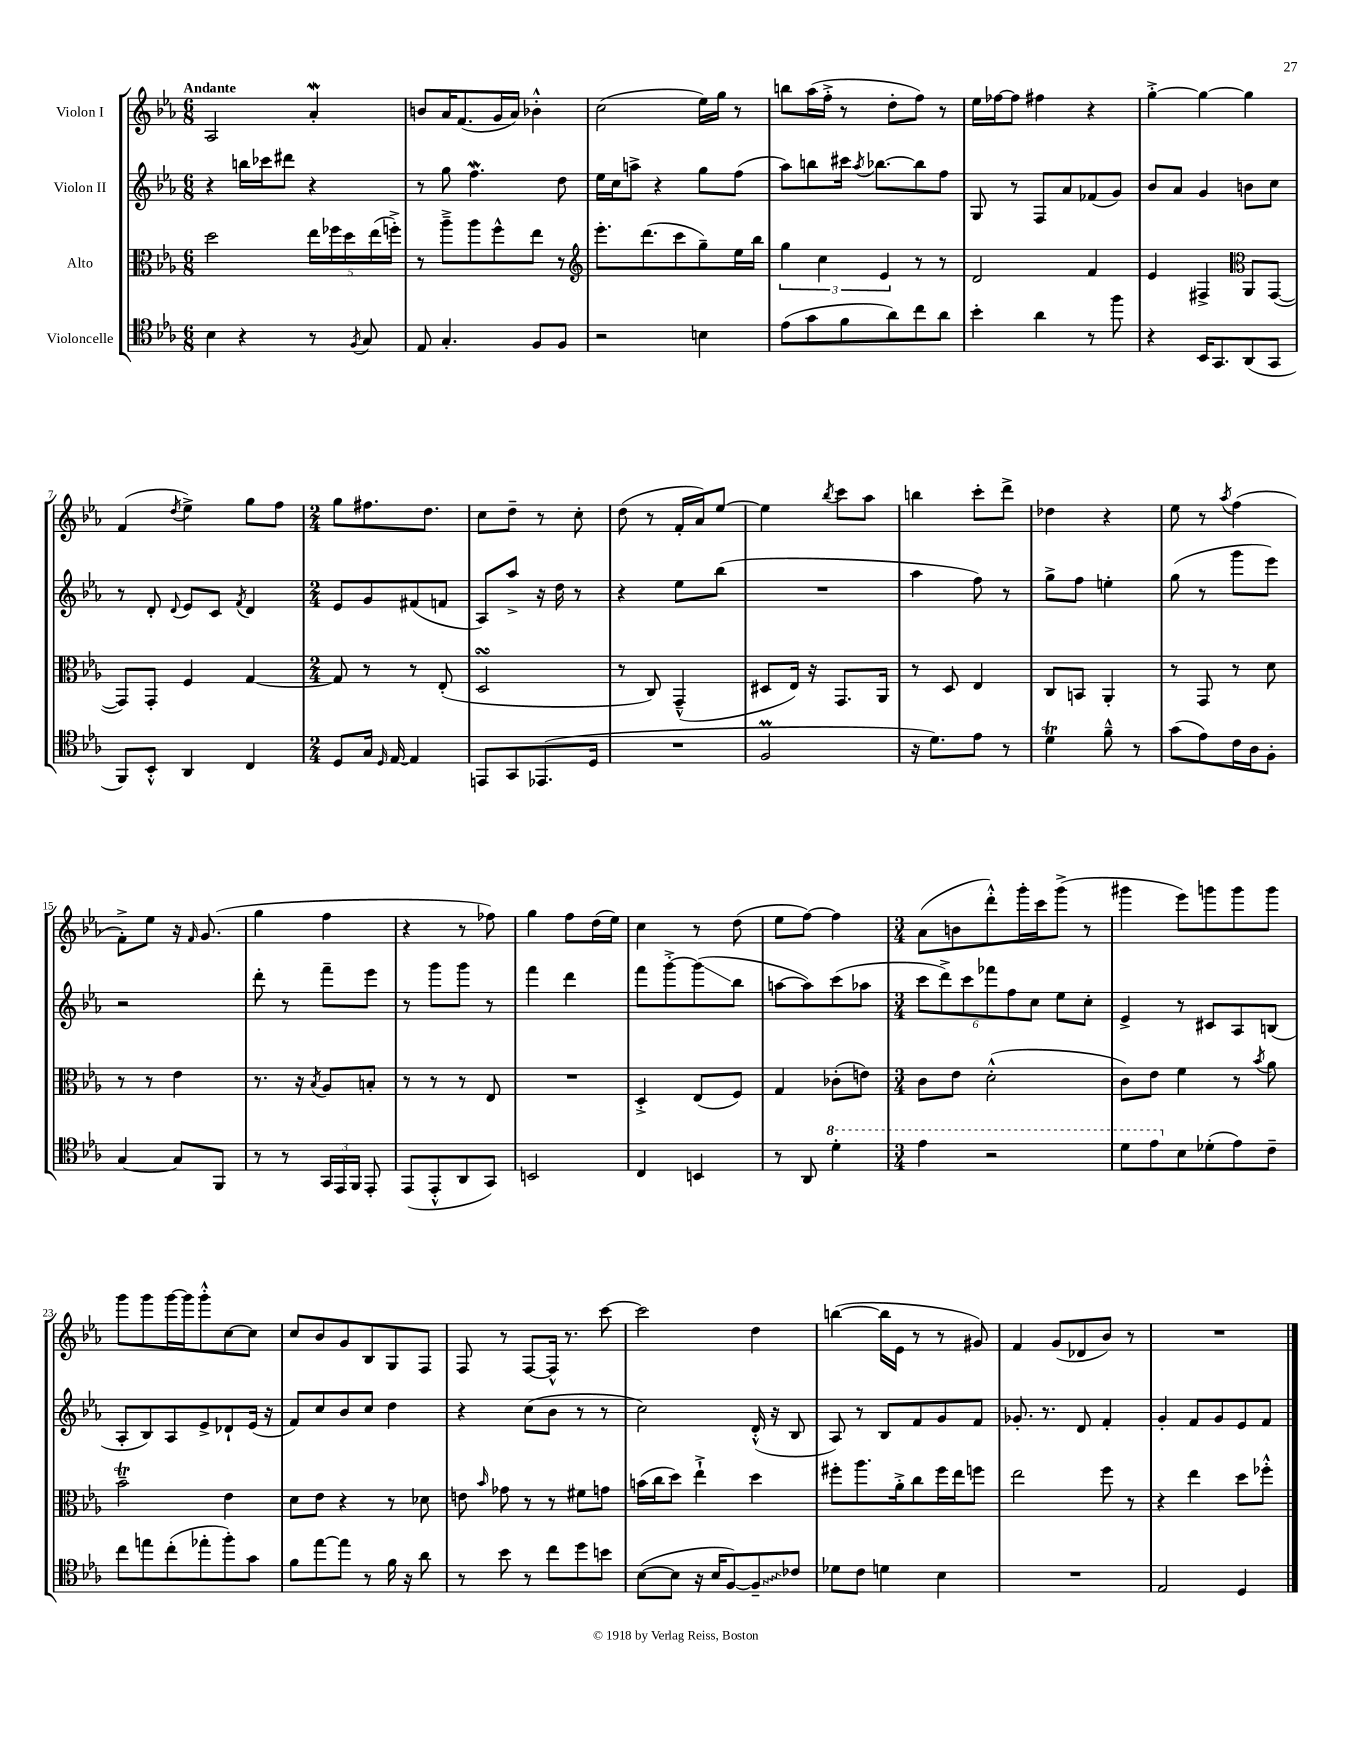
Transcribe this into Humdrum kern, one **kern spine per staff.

**kern	**kern	**kern	**kern
*staff4	*staff3	*staff2	*staff1
*clefC4	*clefC3	*clefG2	*clefG2
*k[b-e-a-]	*k[b-e-a-]	*k[b-e-a-]	*k[b-e-a-]
*M6/8	*M6/8	*M6/8	*M6/8
4B-	2dd	4r	2A-
4r	.	16bb	.
.	.	16ccc-	.
.	.	8ddd#	.
8r	20ee-	4r	4a-'
.	20ff-	.	.
.	20dd	.	.
8qF	.	.	.
8G	.	.	.
.	(20ee-	.	.
.	20ff'^)	.	.
=	=	=	=
8E-	8r	8r	8b
4.G'	8aa-~^	8gg	16a-
.	.	.	(8.f
.	8aa-	4.ff	.
.	8ff^^	.	16g
.	.	.	16a-)
8F	8ee-	.	4b-'^^
8F	8r	8dd	.
=	=	=	=
*	*clefG2	*	*
2r	8.eee-'	16ee-	(2cc
.	.	16cc	.
.	.	8aa^	.
.	(8.ddd	.	.
.	.	4r	.
.	8ccc	.	.
4B	8gg~)	8gg	16ee-)
.	.	.	16gg
.	16ee-	(8ff	8r
.	16bb-	.	.
=	=	=	=
(8e-	6gg	8aa-)	8bb
8g	.	8bb	(16aa-
.	6cc	.	.
.	.	.	16ff'^
8f	.	16ccc#	8r
.	.	8qaa-	.
.	.	[8.bb-	.
.	6e-	.	.
8a-)	.	.	8dd'
8cc	8r	8bb-]	8ff)
8a-	8r	8ff	8r
=	=	=	=
4b-'	2d	8G	16ee-
.	.	.	[16ff-
.	.	8r	8ff-]
4a-	.	8F	4ff#
.	.	8a-	.
8r	4f	(8f-	4r
8ff	.	8g)	.
=	=	=	=
4r	4e-	8b-	[4gg'^
.	.	8a-	.
16BB-	4F#^	4g	4gg_
8.GG	.	.	.
*	*clefC3	*	*
(8AA-	8AA-	8b	4gg]
8GG	([8GG	8cc	.
=	=	=	=
8FF)	8GG])	8r	(4f
8BB-'^^	8GG'	8d'	.
.	.	8qqd	8qdd
4AA-	4F	8e-	4ee-^)
.	.	8c	.
.	.	8qf	.
4C	[4G	4d	8gg
.	.	.	8ff
=	=	=	=
*M2/4	*M2/4	*M2/4	*M2/4
8D	8G]	8e-	8gg
16G	8r	8g	8.ff#
16qqD	.	.	.
[16E-	.	.	.
4E-]	8r	(8f#	.
.	.	.	8.dd
.	(8E-'	8f	.
=	=	=	=
8EE	2D	8A-)	8cc
8GG	.	8aa-^	8dd~
(8.EE-	.	16r	8r
.	.	16dd	.
.	.	8r	8cc'
16D	.	.	.
=	=	=	=
2r	8r	4r	(8dd
.	8C)	.	8r
.	(4GG~^^	8ee-	16f'
.	.	.	16a-)
.	.	(8bb-	[8ee-
=	=	=	=
2F	8D#	2r	4ee-]
.	16E-)	.	.
.	16r	.	.
.	.	.	8qbb-
.	8.GG	.	8ccc
.	.	.	8aa-
.	16AA-	.	.
=	=	=	=
16r	8r	4aa-	4bb
8.d)	.	.	.
.	8D	.	.
8e-	4E-	8ff)	8ccc'
8r	.	8r	8ddd^
=	=	=	=
4d	8C	8gg^	4dd-
.	8BB	8ff	.
8f~^^	4AA-'	4ee'	4r
8r	.	.	.
=	=	=	=
(8g	8r	(8gg	8ee-
8e-)	8GG	8r	8r
.	.	.	8qaa-
16c	8r	8ggg	(4ff
16A-	.	.	.
8F'	8d	8eee-)	.
=	=	=	=
[4G	8r	2r	8f'^)
.	8r	.	8ee-
8G]	4e-	.	16r
.	.	.	16qqf
.	.	.	(8.g
8FF	.	.	.
=	=	=	=
8r	8.r	8ddd'	4gg
8r	.	8r	.
.	16r	.	.
.	8qB-	.	.
24GG	8A-	8fff~	4ff
24EE-	.	.	.
24FF	.	.	.
8EE-'	8B'	8eee-	.
=	=	=	=
(8EE-	8r	8r	4r
8EE-'^^	8r	8ggg	.
8AA-	8r	8ggg	8r
8GG)	8E-	8r	8ff-)
=	=	=	=
2BB	2r	4fff	4gg
.	.	4ddd	8ff
.	.	.	(16dd
.	.	.	16ee-)
=	=	=	=
4C	4D'^	8fff	4cc
.	.	[8ggg'^	.
4BB	(8E-	(8ggg]	8r
.	8F)	8bb-	(8dd
=	=	=	=
8r	4G	[8aa	8ee-
8AA-	.	8aa])	[8ff)
4dd'	(8c-'	(8ccc	4ff]
.	8e)	8aa-	.
=	=	=	=
*M3/4	*M3/4	*M3/4	*M3/4
4ee-	8c	12ccc	(8a-
.	.	12ddd^)	.
.	8e-	.	8b
.	.	12ccc	.
2r	(2d'^^	12fff-	8ddd'^^)
.	.	12ff	.
.	.	.	16ggg'
.	.	12cc	.
.	.	.	16ccc
.	.	8ee-	(8ggg^
.	.	8cc'	8r
=	=	=	=
8dd	8c)	4e-^	4ggg#
8ee-	8e-	.	.
8B-	4f	8r	8eee-)
(8d-'	.	8c#	8ggg
8e-)	8r	8A-	8ggg
.	8qb-	.	.
8c~	8a-	(8B	8ggg
=	=	=	=
8cc	2b-~	8A-'	8ggg
8ee	.	8B-)	8ggg
(8cc'	.	8A-	[16ggg
.	.	.	16ggg]
8ee-'	.	8e-^	8ggg'^^
8ff')	4e-	8d-`	[8cc
8g	.	(16e-	8cc]
.	.	16r	.
=	=	=	=
8f	8d	8f)	8cc
[8ee-	8e-	8cc	8b-
8ee-]	4r	8b-	8g
8r	.	8cc	8B-
16f	8r	4dd	8G
16r	.	.	.
8a-	8d-	.	8F
=	=	=	=
8r	8e	4r	8F
.	16qqb-	.	.
8b-	8g-	.	8r
8r	8r	(8cc	[8F
8cc	8r	8b-	16F^^]
.	.	.	8.r
8dd	8f#	8r	.
8b	8g	8r	[8ccc
=	=	=	=
([8B-	(16b	2cc)	2ccc]
.	16cc	.	.
8B-]	8dd)	.	.
16r	4ee-`^	.	.
16B-	.	.	.
[8F)	.	.	.
8F~]	4dd	(16d'^^	4dd
.	.	16r	.
8c-	.	8B-	.
=	=	=	=
8d-	8ff#'	8A-)	([4bb
8c	8.aa-	8r	.
4d	.	8B-	16bb]
.	16a-'^	.	16e-
.	8cc	8f	8r
4B-	16ff#	8g	8r
.	16ee-	.	.
.	8ff	8f	8g#)
=	=	=	=
2.r	2ee-	8.g-'	4f
.	.	8.r	.
.	.	.	(8g
.	.	8d	8d-
.	8ff	4f'	8b-)
.	8r	.	8r
=	=	=	=
2E-	4r	4g'	2.r
.	4ee-	8f	.
.	.	8g	.
4D	8dd	8e-	.
.	8ff-'^^	8f	.
==	==	==	==
*-	*-	*-	*-
